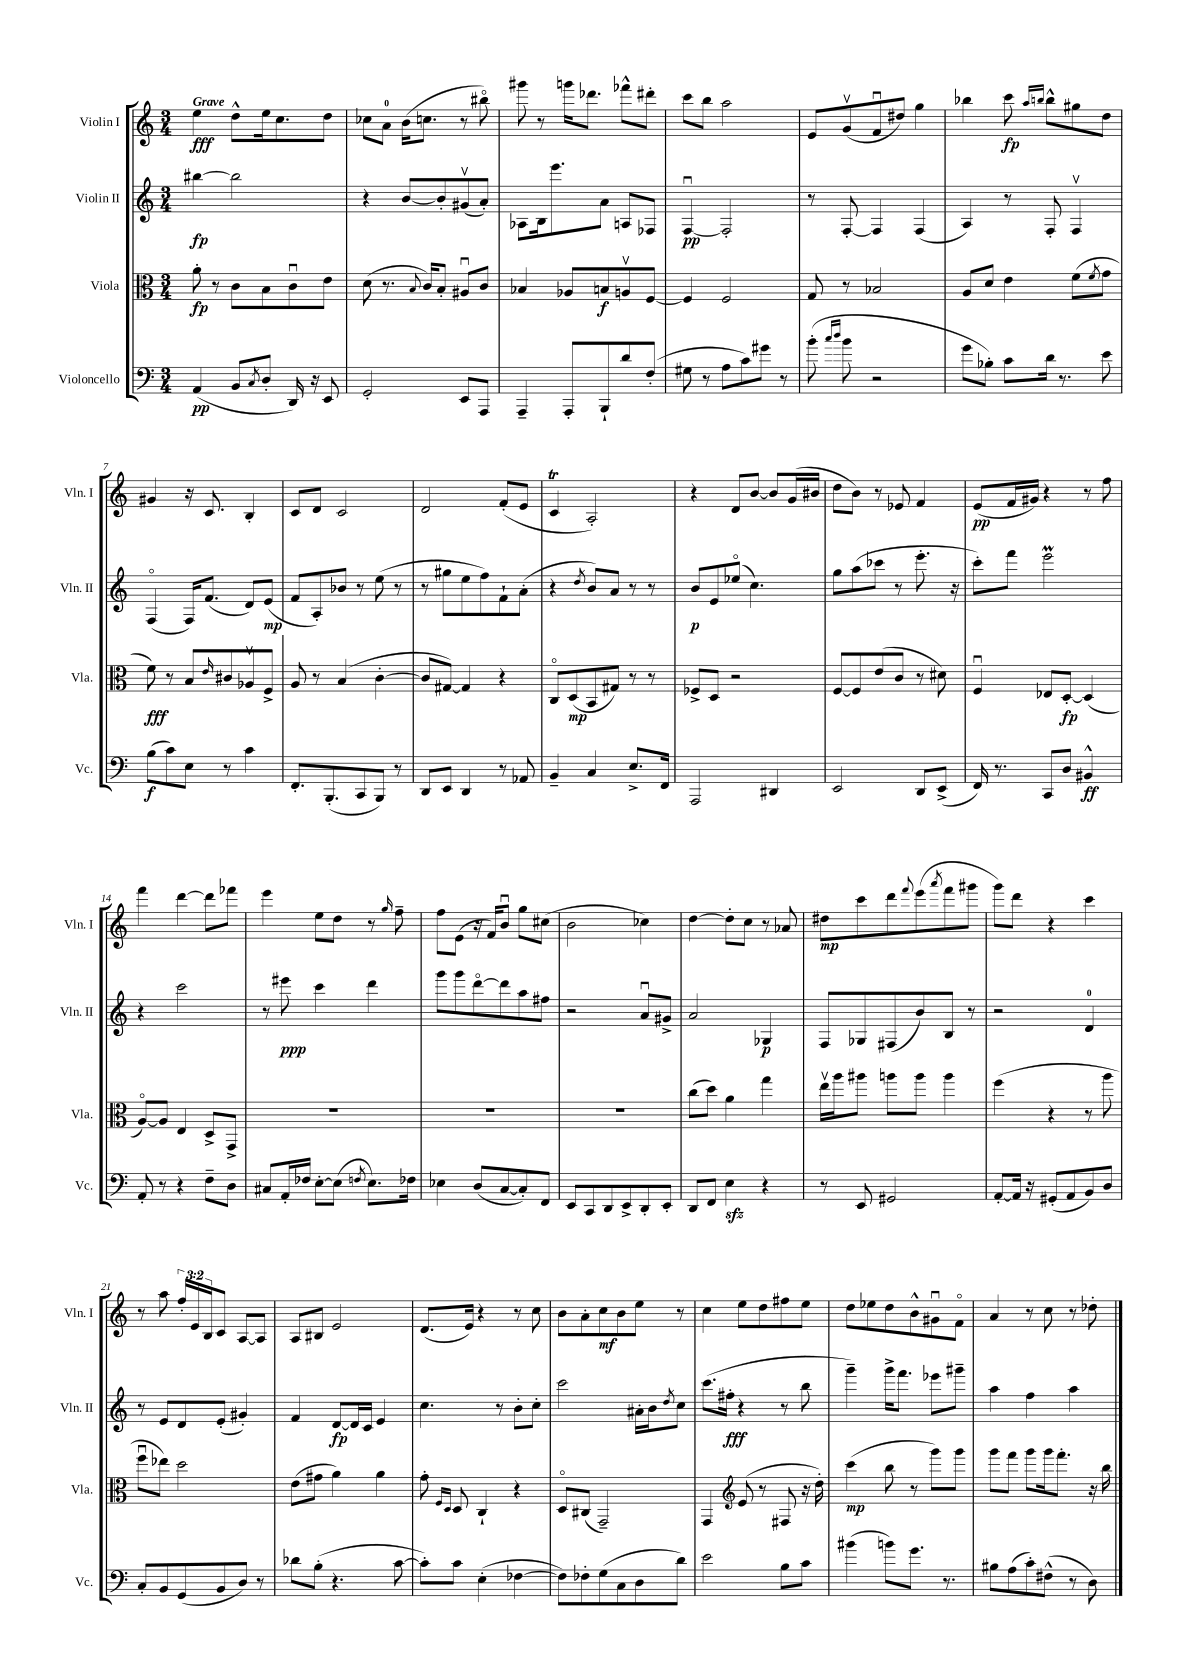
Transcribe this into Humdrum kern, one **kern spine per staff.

**kern	**kern	**kern	**kern
*staff4	*staff3	*staff2	*staff1
*clefF4	*clefC3	*clefG2	*clefG2
*k[]	*k[]	*k[]	*k[]
*M3/4	*M3/4	*M3/4	*M3/4
(4AA	8a'	[4bb#	4ee
.	8r	.	.
8BB	8c	2bb#]	8dd^^
8qC	.	.	.
8D'	8B	.	16ee
.	.	.	8.cc
16DD)	8cu	.	.
16r	.	.	.
8EE	8e	.	8dd
=	=	=	=
2GG'	(8d	4r	8cc-
.	8.r	.	8a
.	.	[8b	(16b
.	8qqB	.	.
.	16c)	.	8.cc
.	8B'	8b']	.
8EE	8A#u	(8g#v	8r
8AAA	8c	8a')	8bb#o)
=	=	=	=
4AAA~	4B-	8A-	8ggg#
.	.	16B	8r
.	.	8.eee	.
8AAA'	8A-	.	16ggg
.	.	.	8.ddd-
8BBB`	8B	8a	.
8d	8Av	8A	8fff-^^
(8F'	[8F	8F-	8ddd#'
=	=	=	=
8G#	4F]	[4Fu	8ccc
8r	.	.	8bb
8A	2F	2F']	2aa
8c)	.	.	.
8g#	.	.	.
8r	.	.	.
=	=	=	=
(8b'	8G	8r	8e
16qqcc	.	.	.
16qqdd	.	.	.
8b	8r	[8F'	(8gv
2r	2B-	4F]	8fu
.	.	.	8dd#)
.	.	(4F	4gg
=	=	=	=
8g	8A	4A)	4bb-
8B-')	8d	.	.
8c	4e	8r	8ccc
.	.	.	16qqaa
.	.	.	16qqbb
16d	.	8F'	8bb^^
8.r	.	.	.
.	(8f	4Fv	8gg#
.	8qf	.	.
8e	8g	.	8dd
=	=	=	=
(8B	8f)	(4Fo	4g#
8c)	8r	.	.
8E	8B	16F)	16r
.	.	(8.f	8.c
.	16qqe	.	.
8r	8c#	.	.
4c	8A-v	8d)	4B'
.	8F^	(8e	.
=	=	=	=
8.FF'	8A	8f	8c
.	8r	8A')	8d
(8.BBB'	.	.	.
.	(4B	8b-	2c
8CC	.	8r	.
8BBB)	[4c'	(8ee	.
8r	.	8r	.
=	=	=	=
8DD	8c]	8r	2d
8EE	[8G#)	8gg#	.
4DD	4G#]	8ee	.
.	.	8ff)	.
8r	4r	8f`	(8f'
8AA-	.	(8a'	8e
=	=	=	=
4BB~	8Co	4r	4c
.	(8D	.	.
.	.	8qdd	.
4C	8BB	8b)	2A')
.	8G#)	8a	.
8.E^	8r	8r	.
.	8r	8r	.
16FF	.	.	.
=	=	=	=
2AAA	8F-^	8b	4r
.	8D	8e	.
.	2r	(8ee-o	8d
.	.	4.cc)	[8b
4DD#	.	.	8b]
.	.	.	(16g
.	.	.	16b#
=	=	=	=
2EE	[8F	8gg	8dd
.	8F]	(8aa	8b)
.	(8e	8ccc-	8r
.	8c	8r	8e-
8DD	8r	8.eee'	4f
(8EE^	8d#)	.	.
.	.	16r	.
=	=	=	=
16FF)	4Fu	8ccc')	(8e
8.r	.	.	.
.	.	8fff	16f
.	.	.	16g#)
8CC	8E-	2eee	4r
8D	[8D'	.	.
4BB#^^	(4D]	.	8r
.	.	.	8ff
=	=	=	=
8AA'	[8Ao)	4r	4fff
8r	8A]	.	.
4r	4E	2ccc	[4ddd
8F~	8D^	.	8ddd]
8D	8GG^	.	8fff-
=	=	=	=
8C#	2.r	8r	4eee
16AA'	.	8eee#	.
16F-	.	.	.
[8E'	.	4ccc	8ee
(8E]	.	.	8dd
8qF	.	.	.
8.E)	.	4ddd	8r
.	.	.	16qqgg
.	.	.	8ff~
16F-	.	.	.
=	=	=	=
4E-	2.r	8ggg	8ff
.	.	8ggg	(8e
(8D	.	[8dddo	16r
.	.	.	16f)
[8C	.	8ddd]	8bu
8C'])	.	8aa	8gg
8FF	.	8ff#	(8cc#
=	=	=	=
8EE	2.r	2r	2b
8CC	.	.	.
8DD	.	.	.
8EE^	.	.	.
8DD'	.	8au	4cc-)
8EE'	.	8g#^	.
=	=	=	=
8DD	(8cc	2a	[4dd
8FF	8dd)	.	.
4E	4a	.	8dd']
.	.	.	8cc
4r	4gg	4G-	8r
.	.	.	8a-
=	=	=	=
8r	16eev	8F	8dd#
.	16aa	.	.
8EE	8aa#	8G-	8ccc
2GG#	8aa	(8F#	8ddd
.	.	.	8qqfff
.	8aa	8b)	(8eee
.	.	.	8qaaa
.	4aa	8B	8fff
.	.	8r	8ggg#
=	=	=	=
[8AA'	(4ff	2r	8ggg)
16AA]	.	.	8ddd
16r	.	.	.
(8GG#'	4r	.	4r
8AA	.	.	.
8BB)	8r	4d	4ccc
8D	8aa	.	.
=	=	=	=
8C'	8ffu	8r	8r
8BB	8ee-)	8e	8aa
(8GG	2dd	8d	24ff'
.	.	.	24e
.	.	.	24B
8BB	.	(8e'	8c
8D)	.	4g#')	[8A
8r	.	.	8A]
=	=	=	=
8d-	(8e	4f	8A
(8B'	8g#	.	8B#
4.r	4a)	[8d	2e
.	.	16d]	.
.	.	16c	.
.	4a	4e	.
[8c	.	.	.
=	=	=	=
8c'])	8g'	4.cc	(8.d
.	16qqF	.	.
.	16qqD	.	.
8c	8D	.	.
.	.	.	16e)
(4E'	4C`	.	4r
.	.	8r	.
[4F-	4r	8b'	8r
.	.	8cc'	8cc
=	=	=	=
8F-])	8Do	2ccc	8b
8F-'	(8C#	.	8a'
(8G	2GG~)	.	8cc
8C	.	.	8b
8D	.	16a#'	8ee
.	.	16b	.
.	.	8qdd	.
8d)	.	8cc	8r
=	=	=	=
2e	4GG	(8.ccc	4cc
.	.	16ff#'	.
*	*clefG2	*	*
.	(8e	4r	8ee
.	8r	.	8dd
8B	8F#	8r	8ff#
8c	16r	8bb	8ee
.	16dd')	.	.
=	=	=	=
(4b#	(4ccc	4ggg~)	8dd
.	.	.	8ee-
8b)	8bb	16ggg^	8dd
.	.	8.fff	.
8.g	8r	.	8b^^
.	8ggg)	8eee-	8g#u
8.r	.	.	.
.	8ggg	8ggg#~	8fo
=	=	=	=
8B#	8ggg	4aa	4a
(8A	8fff	.	.
8c')	8ggg	4ff	8r
(8F#^^	16ggg	.	8cc
.	8.fff'	.	.
8r	.	4aa	8r
8D)	16r	.	8dd-'
.	16bb	.	.
==	==	==	==
*-	*-	*-	*-
